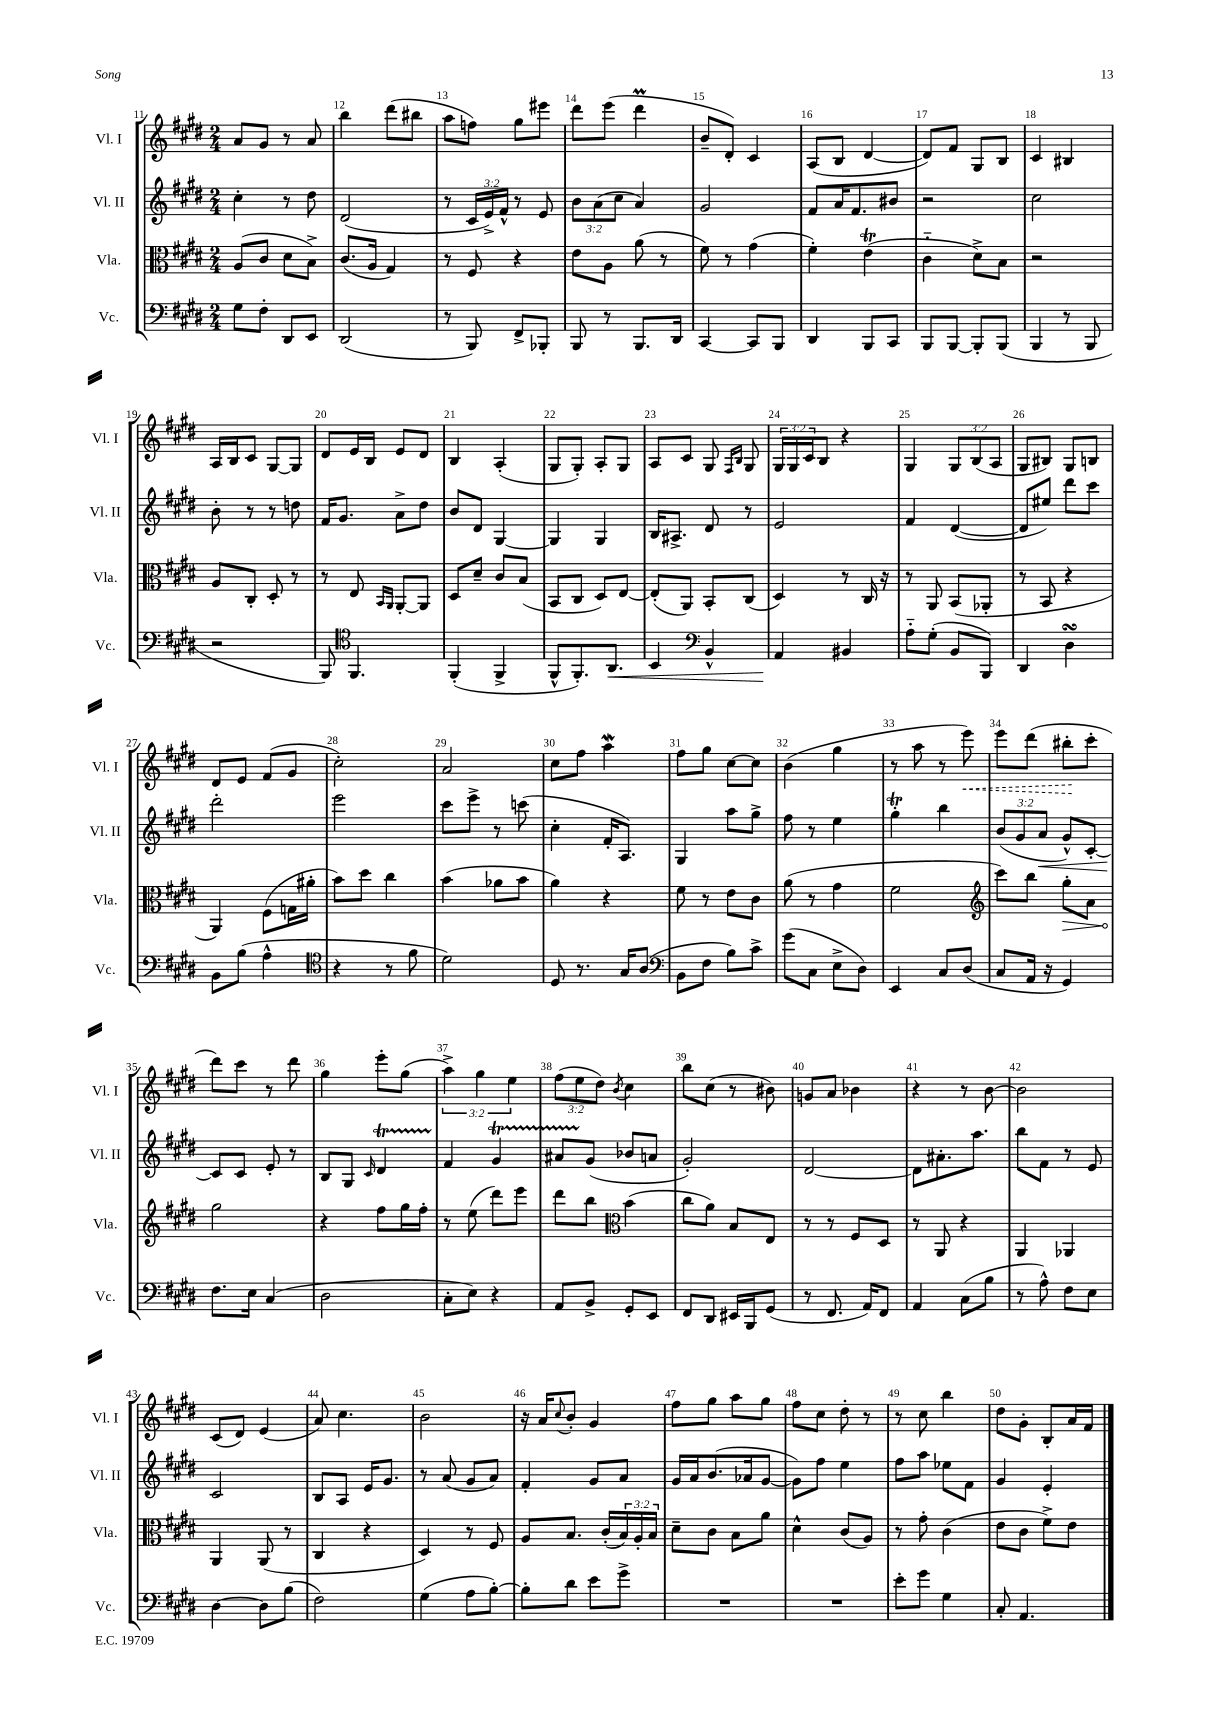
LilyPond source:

<<
\new StaffGroup <<
\new Staff = "s0" \with { instrumentName = "Vl. I" shortInstrumentName = "Vl. I" } {
    \clef treble \key e \major \numericTimeSignature \time 2/4 \override Staff.TupletNumber.text = #tuplet-number::calc-fraction-text
    a'8 gis'8 r8 a'8 |
    b''4 dis'''8( bis''8 |
    a''8 f''8) gis''8 eis'''8 |
    dis'''8 e'''8( dis'''4\prall |
    b'8-- dis'8-.) cis'4 |
    a8( b8 dis'4~ |
    dis'8) fis'8 gis8 b8 |
    cis'4 bis4 |
    a16 b16 cis'8 gis8~ gis8 |
    dis'8 e'16 b16 e'8 dis'8 |
    b4 a4-.( |
    gis8 gis8-.) a8-. gis8 |
    a8 cis'8 gis8 \grace { fis16 b16 } gis8 |
    \tuplet 3/2 { gis16 gis16 cis'16 } b8 r4 |
    gis4 \tuplet 3/2 { gis8 b8( a8 } |
    gis8 bis8) gis8 b8 |
    dis'8 e'8 fis'8( gis'8 |
    cis''2-.) |
    a'2 |
    cis''8 fis''8 a''4\mordent |
    fis''8 gis''8 cis''8~ cis''8 |
    b'4( gis''4 |
    r8 a''8 r8 \once \override Hairpin.style = #'dashed-line e'''8\<) |
    e'''8 dis'''8( bis''8-.\! cis'''8-. |
    dis'''8) cis'''8 r8 dis'''8 |
    gis''4 e'''8-. gis''8( |
    \tuplet 3/2 { a''4->) gis''4 e''4 } |
    \tuplet 3/2 { fis''8( e''8 dis''8) } \acciaccatura { b'8 } cis''4 |
    b''8 cis''8( r8 bis'8) |
    g'8 a'8 bes'4 |
    r4 r8 b'8~ |
    b'2 |
    cis'8( dis'8) e'4( |
    a'8) cis''4. |
    b'2 |
    r16 a'16 \appoggiatura { cis''8 } b'8-. gis'4 |
    fis''8 gis''8 a''8 gis''8 |
    fis''8 cis''8 dis''8-. r8 |
    r8 cis''8 b''4 |
    dis''8 gis'8-. b8-. a'16 fis'16 \bar "|." |
}
\new Staff = "s1" \with { instrumentName = "Vl. II" shortInstrumentName = "Vl. II" } {
    \clef treble \key e \major \numericTimeSignature \time 2/4 \override Staff.TupletNumber.text = #tuplet-number::calc-fraction-text
    cis''4-. r8 dis''8 |
    dis'2( |
    r8 \tuplet 3/2 { cis'16 e'16->) fis'16-^ } r8 e'8 |
    \tuplet 3/2 { b'8 a'8( cis''8 } a'4) |
    gis'2 |
    fis'8 a'16 fis'8. bis'8 |
    r2 |
    cis''2 |
    b'8-. r8 r8 d''8 |
    fis'16 gis'8. a'8-> dis''8 |
    b'8 dis'8 gis4~ |
    gis4 gis4 |
    b16 ais8.-> dis'8 r8 |
    e'2 |
    fis'4 dis'4~( |
    dis'8 eis''8) dis'''8 cis'''8 |
    dis'''2-. |
    e'''2 |
    cis'''8 e'''8-> r8 c'''8( |
    cis''4-. fis'16-. a8.) |
    gis4 a''8 gis''8-> |
    fis''8 r8 e''4 |
    gis''4-.\trill b''4 |
    \tuplet 3/2 { b'8( gis'8 a'8\< } gis'8-^) cis'8~-. |
    cis'8\! cis'8 e'8-. r8 |
    b8 gis8 \grace { cis'16 } dis'4\startTrillSpan |
    fis'4\stopTrillSpan gis'4\startTrillSpan |
    ais'8 gis'8\stopTrillSpan( bes'8 a'8 |
    gis'2-.) |
    dis'2~ |
    dis'8 ais'8.-. a''8. |
    b''8 fis'8 r8 e'8 |
    cis'2 |
    b8 a8 e'16 gis'8. |
    r8 a'8( gis'8 a'8) |
    fis'4-. gis'8 a'8 |
    gis'16 a'16 b'8.( aes'16 gis'8~ |
    gis'8) fis''8 e''4 |
    fis''8 a''8 ees''8 fis'8 |
    gis'4 e'4-. \bar "|." |
}
\new Staff = "s2" \with { instrumentName = "Vla." shortInstrumentName = "Vla." } {
    \clef alto \key e \major \numericTimeSignature \time 2/4 \override Staff.TupletNumber.text = #tuplet-number::calc-fraction-text
    a8( cis'8 dis'8 b8->) |
    cis'8.( a16 gis4) |
    r8 fis8 r4 |
    e'8 a8 a'8( r8 |
    fis'8) r8 gis'4( |
    fis'4-.) e'4\trill( |
    cis'4-_ dis'8->) b8 |
    r2 |
    a8 cis8-. dis8-. r8 |
    r8 e8 \grace { b,16 a,16 } a,8~-. a,8 |
    dis8 dis'8-- cis'8 b8( |
    b,8 cis8 dis8) e8~ |
    e8-.( a,8) b,8-. cis8( |
    dis4) r8 cis16 r16 |
    r8 a,8 b,8( aes,8-. |
    r8 b,8 r4 |
    a,4) fis8( g16 ais'16-. |
    b'8) dis''8 cis''4 |
    b'4( aes'8 b'8 |
    a'4) r4 |
    fis'8 r8 e'8 cis'8 |
    a'8( r8 gis'4 |
    fis'2 |
    \clef treble cis'''8) b''8 \once \override Hairpin.circled-tip = ##t gis''8-.\> a'8 |
    gis''2\! |
    r4 fis''8 gis''16 fis''16-. |
    r8 e''8( dis'''8) e'''8 |
    dis'''8 b''8 \clef alto b'4( |
    cis''8 a'8) b8 e8 |
    r8 r8 fis8 dis8 |
    r8 a,8 r4 |
    a,4 aes,4 |
    a,4 a,8( r8 |
    cis4 r4 |
    dis4) r8 fis8 |
    a8 b8. cis'16-.( \tuplet 3/2 { b16) a16-. b16 } |
    dis'8-- cis'8 b8 a'8 |
    dis'4-^ cis'8( a8) |
    r8 gis'8-. cis'4( |
    e'8 cis'8 fis'8->) e'8 \bar "|." |
}
\new Staff = "s3" \with { instrumentName = "Vc." shortInstrumentName = "Vc." } {
    \clef bass \key e \major \numericTimeSignature \time 2/4
    gis8 fis8-. dis,8 e,8 |
    dis,2( |
    r8 b,,8) fis,8-> bes,,8-. |
    b,,8 r8 b,,8. dis,16 |
    cis,4~ cis,8 b,,8 |
    dis,4 b,,8 cis,8 |
    b,,8 b,,8~ b,,8-. b,,8( |
    b,,4 r8 b,,8 |
    r2 |
    b,,8) \clef tenor fis,4. |
    fis,4-.( fis,4-> |
    fis,8-^ fis,8.-.) a,8.\< |
    b,4 \clef bass b,4-^ |
    a,4\! bis,4 |
    a8-_ gis8-.( b,8 b,,8) |
    dis,4 dis4\turn |
    b,8 b8( a4-^ |
    \clef tenor r4 r8 fis'8 |
    dis'2) |
    dis8 r8. gis16 a8( |
    \clef bass b,8 fis8 b8) cis'8-> |
    gis'8( cis8 e8-> dis8) |
    e,4 cis8 dis8( |
    cis8 a,16 r16 gis,4) |
    fis8. e16 cis4( |
    dis2 |
    cis8-. e8) r4 |
    a,8 b,8-> gis,8-. e,8 |
    fis,8 dis,8 eis,16 b,,16 gis,8( |
    r8 fis,8. a,16) fis,8 |
    a,4 cis8( b8 |
    r8 a8-^) fis8 e8 |
    dis4~ dis8 b8( |
    fis2) |
    gis4( a8 b8~-.) |
    b8-. dis'8 e'8 gis'8-> |
    R2 |
    R2 |
    e'8-. gis'8 gis4 |
    cis8-. a,4. \bar "|." |
}
>>
>>
\layout { \context { \Score currentBarNumber = #11 \override BarNumber.break-visibility = ##(#f #t #t) barNumberVisibility = #all-bar-numbers-visible } }
